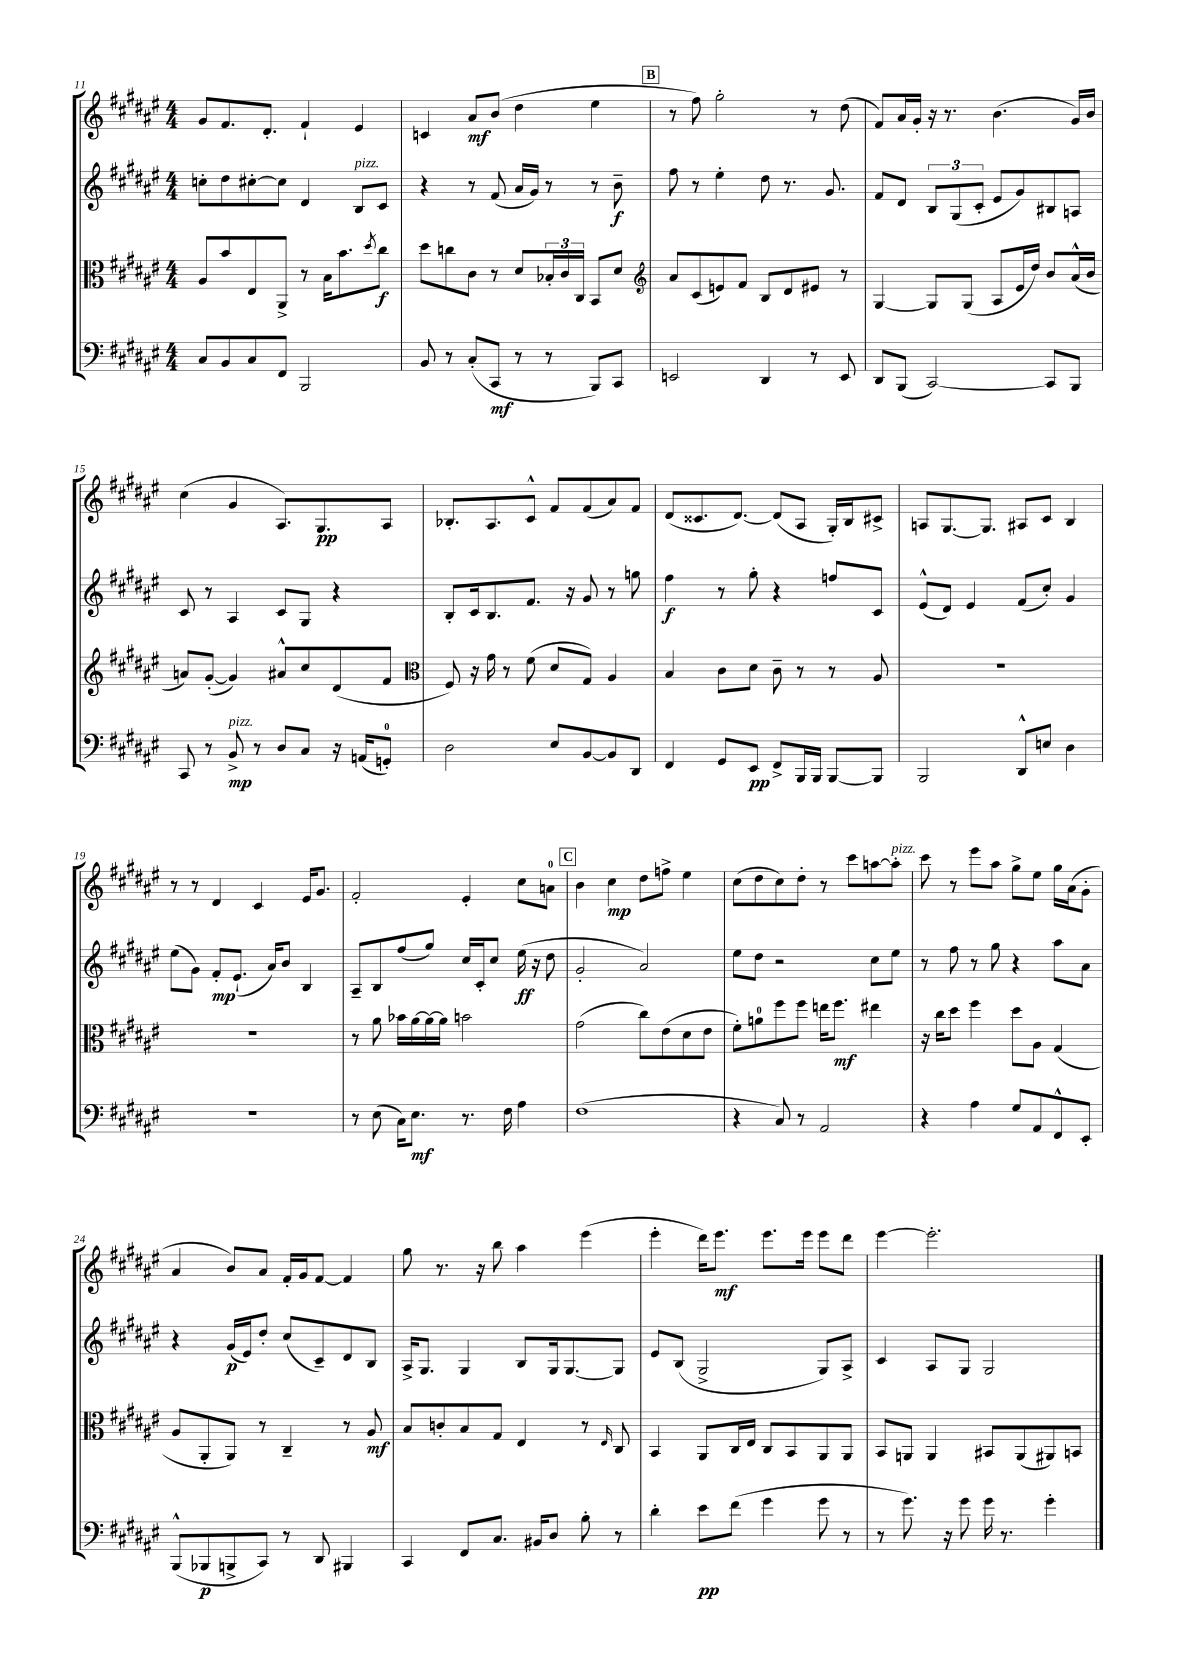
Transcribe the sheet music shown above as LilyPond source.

<<
\new StaffGroup <<
\new Staff = "s0" {
    \clef treble \key fis \major \numericTimeSignature \time 4/4
    gis'8 fis'8. dis'8.-. fis'4-! eis'4 |
    c'4 ais'8\mf b'8( dis''4 eis''4 |
    \mark \markup { \box "B" } r8 fis''8) gis''2-. r8 dis''8( |
    fis'8) ais'16 gis'16-. r16 r8. b'4.( gis'16) b'16 |
    cis''4( gis'4 ais8.) gis8.\pp ais8 |
    bes8.-. ais8. cis'8-^ fis'8 fis'8( ais'8) fis'8 |
    dis'8( cisis'8. dis'8.~) dis'8( ais8 gis16-.) b16 cis'8-> |
    a8 gis8.~ gis8. ais8 cis'8 b4 |
    r8 r8 dis'4 cis'4 eis'16 gis'8. |
    fis'2-. eis'4-. cis''8 a'8-0 |
    \mark \markup { \box "C" } b'4 cis''4\mp dis''8 f''8-> eis''4 |
    cis''8( dis''8 cis''8) dis''8-. r8 cis'''8 a''8~ a''8-.^\markup { \italic "pizz." } |
    cis'''8 r8 eis'''8 ais''8 gis''8-> eis''8 gis''16 ais'16( gis'8-. |
    ais'4 b'8) ais'8 fis'16-. gis'16 fis'8~ fis'4 |
    gis''8 r8. r16 b''8 ais''4 eis'''4( |
    eis'''4-. dis'''16) eis'''8.\mf eis'''8. eis'''16 eis'''8 dis'''8 |
    eis'''4~ eis'''2.-. \bar "|." |
}
\new Staff = "s1" {
    \clef treble \key fis \major \numericTimeSignature \time 4/4
    c''8-. dis''8 cis''8~-. cis''8 dis'4 b8^\markup { \italic "pizz." } cis'8 |
    r4 r8 fis'8( ais'16 gis'16) r8 r8 b'8--\f |
    \mark \markup { \box "B" } fis''8 r8 eis''4-. dis''8 r8. gis'8. |
    fis'8 dis'8 \tuplet 3/2 { b8 gis8( cis'8-. } eis'8 gis'8) bis8 a8 |
    cis'8 r8 ais4 cis'8 gis8 r4 |
    b8-. cis'16 b8. fis'8. r16 gis'8 r8 g''8 |
    fis''4\f r8 gis''8-. r4 f''8 cis'8 |
    eis'8-^( dis'8) eis'4 fis'8( cis''8-.) gis'4 |
    eis''8( gis'8) fis'8-.\mp eis'8.-!( ais'16) b'8 b4 |
    ais8-- b8 fis''8( gis''8) cis''16 cis'16-. cis''8 eis''16\ff( r16 dis''8 |
    \mark \markup { \box "C" } gis'2-. ais'2) |
    eis''8 dis''8 r2 cis''8 eis''8 |
    r8 fis''8 r8 gis''8 r4 ais''8 ais'8 |
    r4 gis'16\p( eis'16) dis''8-. cis''8( cis'8--) dis'8 b8 |
    ais16-> gis8. gis4 b8 gis16 gis8.~ gis8 |
    eis'8 b8( gis2-> gis8) ais8-> |
    cis'4 ais8 gis8 gis2 \bar "|." |
}
\new Staff = "s2" {
    \clef alto \key fis \major \numericTimeSignature \time 4/4
    ais8 b'8 eis8 ais,8-> r8 b16 b'8. \acciaccatura { dis''8 } cis''8\f |
    dis''8 c''8 cis'8 r8 dis'8 \tuplet 3/2 { bes16-. cis'16 cis16 } b,8 dis'8 |
    \mark \markup { \box "B" } \clef treble ais'8 cis'8( e'8) fis'8 b8 dis'8 eis'8 r8 |
    gis4~ gis8 gis8( ais8 eis'16 dis''16) b'8 ais'16-^( b'16 |
    a'8) gis'8~-.( gis'4) ais'8-^ cis''8 dis'8( fis'8 |
    \clef alto fis8) r16 gis'16 r8 fis'8( dis'8 gis8) ais4 |
    b4 cis'8 dis'8 cis'8-- r8 r8 ais8 |
    R1 |
    R1 |
    r8 ais'8 bes'16 ais'16~ ais'16~ ais'16 b'2 |
    \mark \markup { \box "C" } gis'2( cis''8) eis'8( dis'8 eis'8 |
    fis'8-.) a'8-0 fis''8 fis''8 e''16 fis''8.\mf eis''4 |
    r16 cis''16 dis''8 fis''4 dis''8 ais8 gis4( |
    ais8 ais,8-. ais,8) r8 cis4-- r8 ais8\mf |
    b8 c'8-. b8 gis8 eis4 r8 \grace { eis16 } cis8 |
    b,4 ais,8 cis16 eis16 cis8 b,8 ais,8 ais,8 |
    b,8 a,8 a,4 bis,8 a,8( ais,8) b,8 \bar "|." |
}
\new Staff = "s3" {
    \clef bass \key fis \major \numericTimeSignature \time 4/4
    cis8 b,8 cis8 fis,8 b,,2 |
    b,8 r8 cis8-.( cis,8\mf r8 r8 b,,8) cis,8 |
    \mark \markup { \box "B" } e,2 dis,4 r8 e,8 |
    dis,8 b,,8( cis,2~) cis,8 b,,8 |
    cis,8 r8 b,8->\mp^\markup { \italic "pizz." } r8 dis8 cis8 r16 a,16( g,8-0-.) |
    dis2 eis8 b,8~ b,8 dis,8 |
    fis,4 gis,8 eis,8\pp fis,8-> b,,16 b,,16 b,,8~ b,,8 |
    b,,2 dis,8-^ e8 dis4 |
    R1 |
    r8 eis8( cis16) eis8.\mf r8. fis16 ais4 |
    \mark \markup { \box "C" } fis1( |
    r4 cis8) r8 ais,2 |
    r4 ais4 gis8 ais,8 fis,8-^ eis,8-. |
    b,,8-^( bes,,8\p b,,8-> cis,8) r8 dis,8 bis,,4 |
    cis,4 fis,8 cis8. bis,16 dis8 b8-. r8 |
    dis'4-. eis'8\pp fis'8( gis'4 gis'8 r8 |
    r8 gis'8.) r16 gis'8 gis'16 r8. gis'4-. \bar "|." |
}
>>
>>
\layout { \context { \Score currentBarNumber = #11 } }
